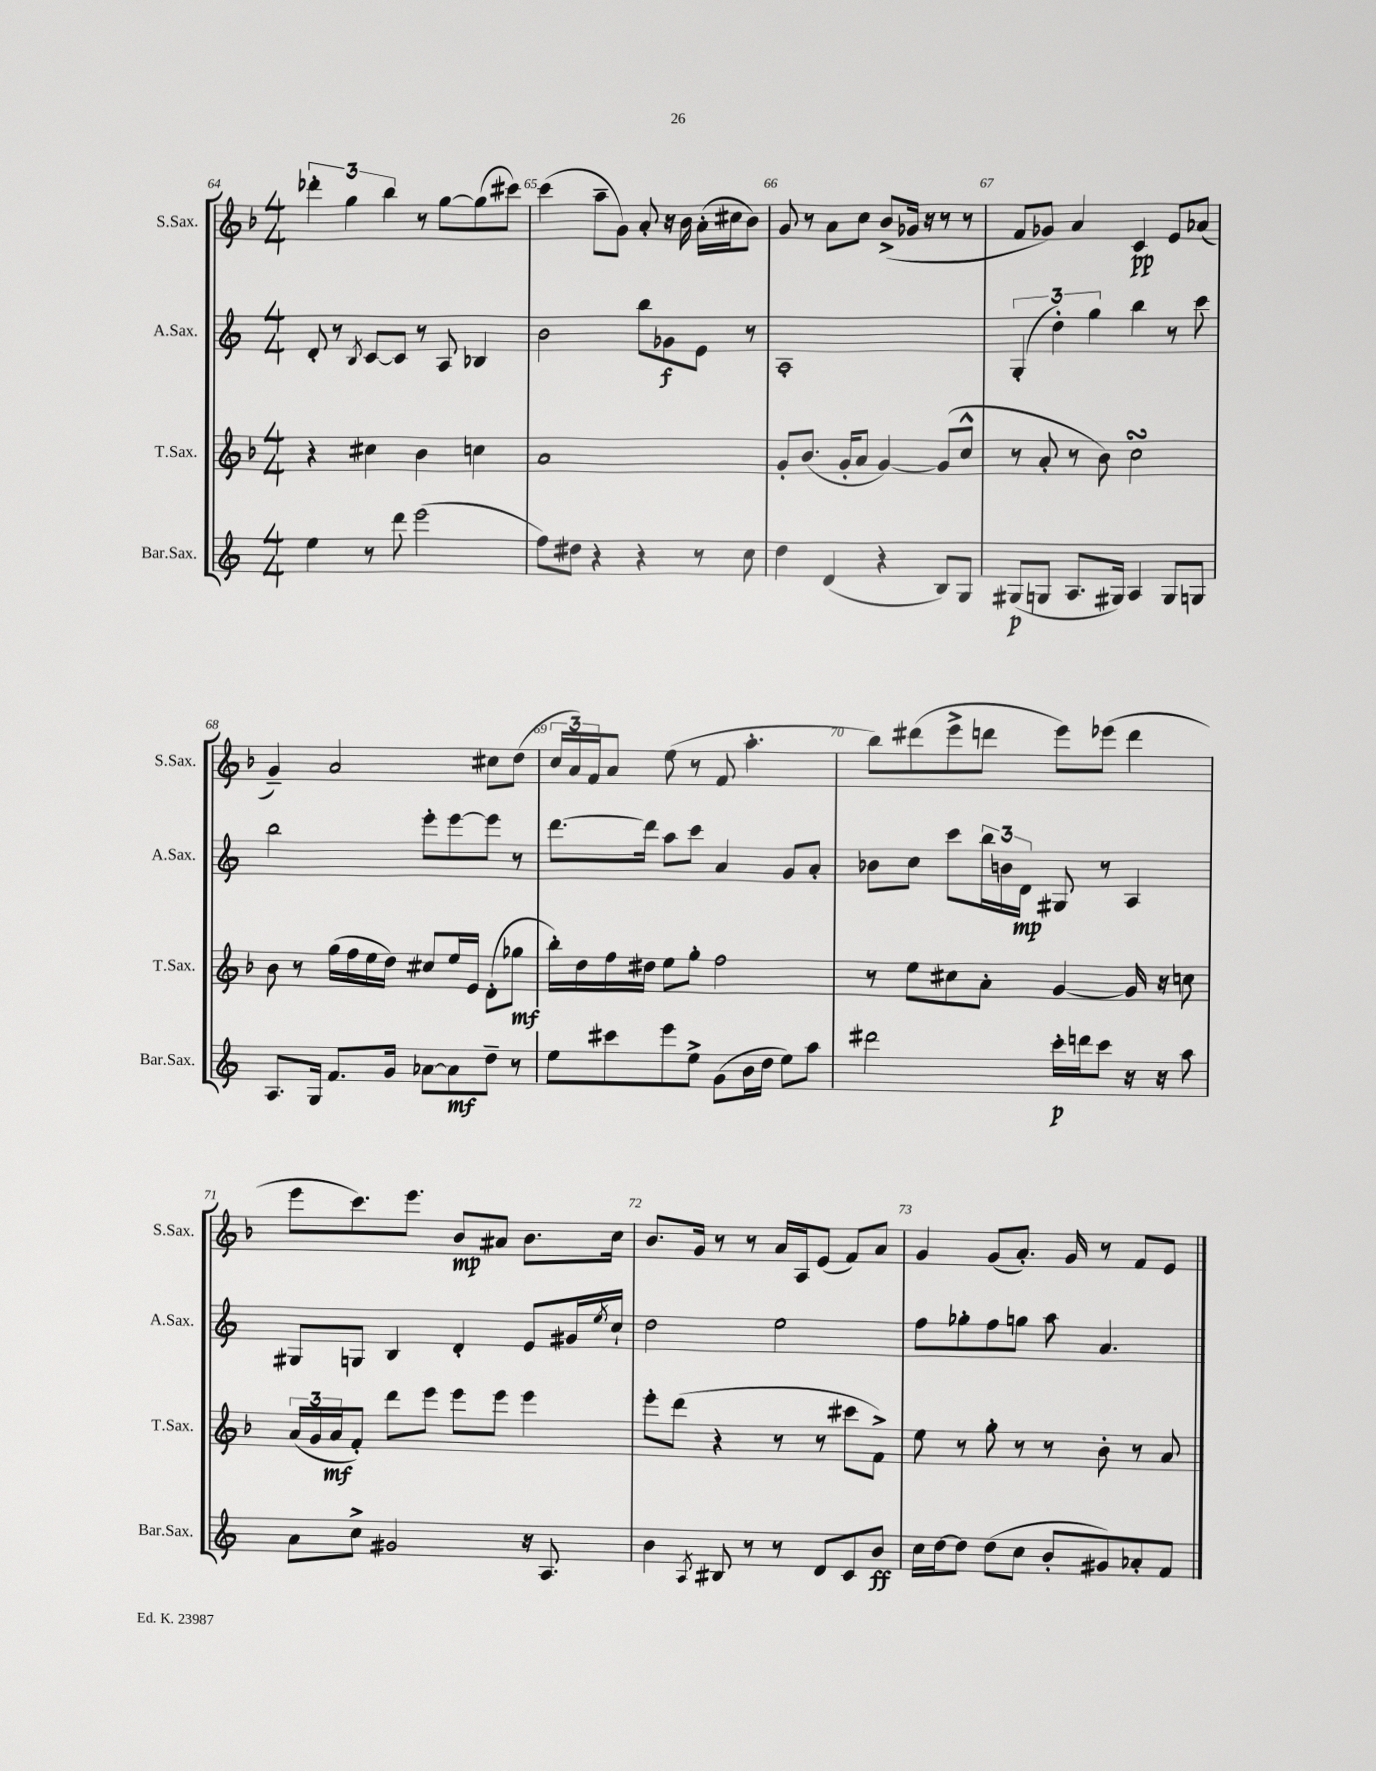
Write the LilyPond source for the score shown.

<<
\new StaffGroup <<
\new Staff = "s0" \with { instrumentName = "S.Sax." shortInstrumentName = "S.Sax." } {
    \clef treble \key f \major \numericTimeSignature \time 4/4
    \tuplet 3/2 { des'''4-. g''4 bes''4 } r8 g''8~ g''8( cis'''8) |
    c'''4( a''8-- g'8) a'8-. r16 bes'16 a'16-.( cis''16 bes'8) |
    g'8 r8 a'8 c''8 bes'8->( ges'16 r16 r8 r8 |
    f'8 ges'8) a'4 c'4\pp e'8 aes'8( |
    g'4--) a'2 cis''8 d''8( |
    \tuplet 3/2 { c''16 a'16) f'16 } a'8 e''8( r8 f'8 a''4.-. |
    bes''8) dis'''8( e'''8-> d'''8 e'''8) ees'''8( d'''4 |
    e'''8 c'''8.) e'''8. bes'8\mp ais'8 bes'8. c''16 |
    bes'8. g'16 r8 r8 a'16 a16 e'8( f'8) a'8 |
    g'4 g'8( a'8.-.) g'16 r8 f'8 e'8 \bar "|." |
}
\new Staff = "s1" \with { instrumentName = "A.Sax." shortInstrumentName = "A.Sax." } {
    \clef treble \key c \major \numericTimeSignature \time 4/4
    d'8-. r8 \acciaccatura { b8 } c'8~ c'8 r8 a8 bes4 |
    b'2 b''8 ges'8\f e'8 r8 |
    a1-. |
    \tuplet 3/2 { g4-.( d''4-.) g''4 } b''4 r8 c'''8 |
    b''2 e'''8-. e'''8~ e'''8 r8 |
    d'''8.~ d'''16 a''8 c'''8 a'4 g'8 a'8-. |
    bes'8 c''8 c'''8 \tuplet 3/2 { b''16 b'16 d'16\mp } gis8 r8 a4 |
    gis8 g8 b4 d'4-. e'8 gis'16 \acciaccatura { e''8 } c''16-! |
    d''2 e''2 |
    f''8 ges''8-. f''8 g''8 a''8 a'4. \bar "|." |
}
\new Staff = "s2" \with { instrumentName = "T.Sax." shortInstrumentName = "T.Sax." } {
    \clef treble \key f \major \numericTimeSignature \time 4/4
    r4 cis''4 bes'4 c''4 |
    a'1 |
    g'8-. bes'8.( g'16-. a'8 g'4~) g'8( c''8-^ |
    r8 a'8-. r8 bes'8) c''2\turn |
    bes'8 r8 g''16( f''16 e''16 d''16) cis''8 e''16 e'16 d'8-.( ges''8\mf |
    bes''16-.) d''16 f''16 dis''16 e''8 g''8-. f''2 |
    r8 e''8 cis''8 a'8-. g'4~ g'16 r16 c''8 |
    \tuplet 3/2 { a'16( g'16 a'16\mf } f'8-.) d'''8 e'''8 e'''8 e'''8 e'''4 |
    e'''8-. d'''8( r4 r8 r8 cis'''8 f'8->) |
    e''8 r8 g''8-. r8 r8 bes'8-. r8 a'8 \bar "|." |
}
\new Staff = "s3" \with { instrumentName = "Bar.Sax." shortInstrumentName = "Bar.Sax." } {
    \clef treble \key c \major \numericTimeSignature \time 4/4
    e''4 r8 d'''8 e'''2( |
    f''8) dis''8 r4 r4 r8 c''8 |
    d''4 d'4( r4 b8) g8 |
    gis8\p( g8 a8. gis16) a4 gis8 g8 |
    a8. g16 f'8. g'16 aes'8~ aes'8\mf d''8-- r8 |
    e''8 cis'''8 e'''8 e''8-> g'8( b'16 d''16 e''8) a''8 |
    dis'''2 c'''16-.\p d'''16 c'''8 r16 r16 a''8 |
    a'8 c''8-> gis'2 r16 a8. |
    b'4 \acciaccatura { a8 } bis8 r8 r8 d'8 c'8 b'8\ff |
    c''16 d''16~ d''8 d''8( c''8 b'8-. gis'8) aes'8-. f'8 \bar "|." |
}
>>
>>
\layout { \context { \Score currentBarNumber = #64 \override BarNumber.break-visibility = ##(#f #t #t) barNumberVisibility = #all-bar-numbers-visible } }
